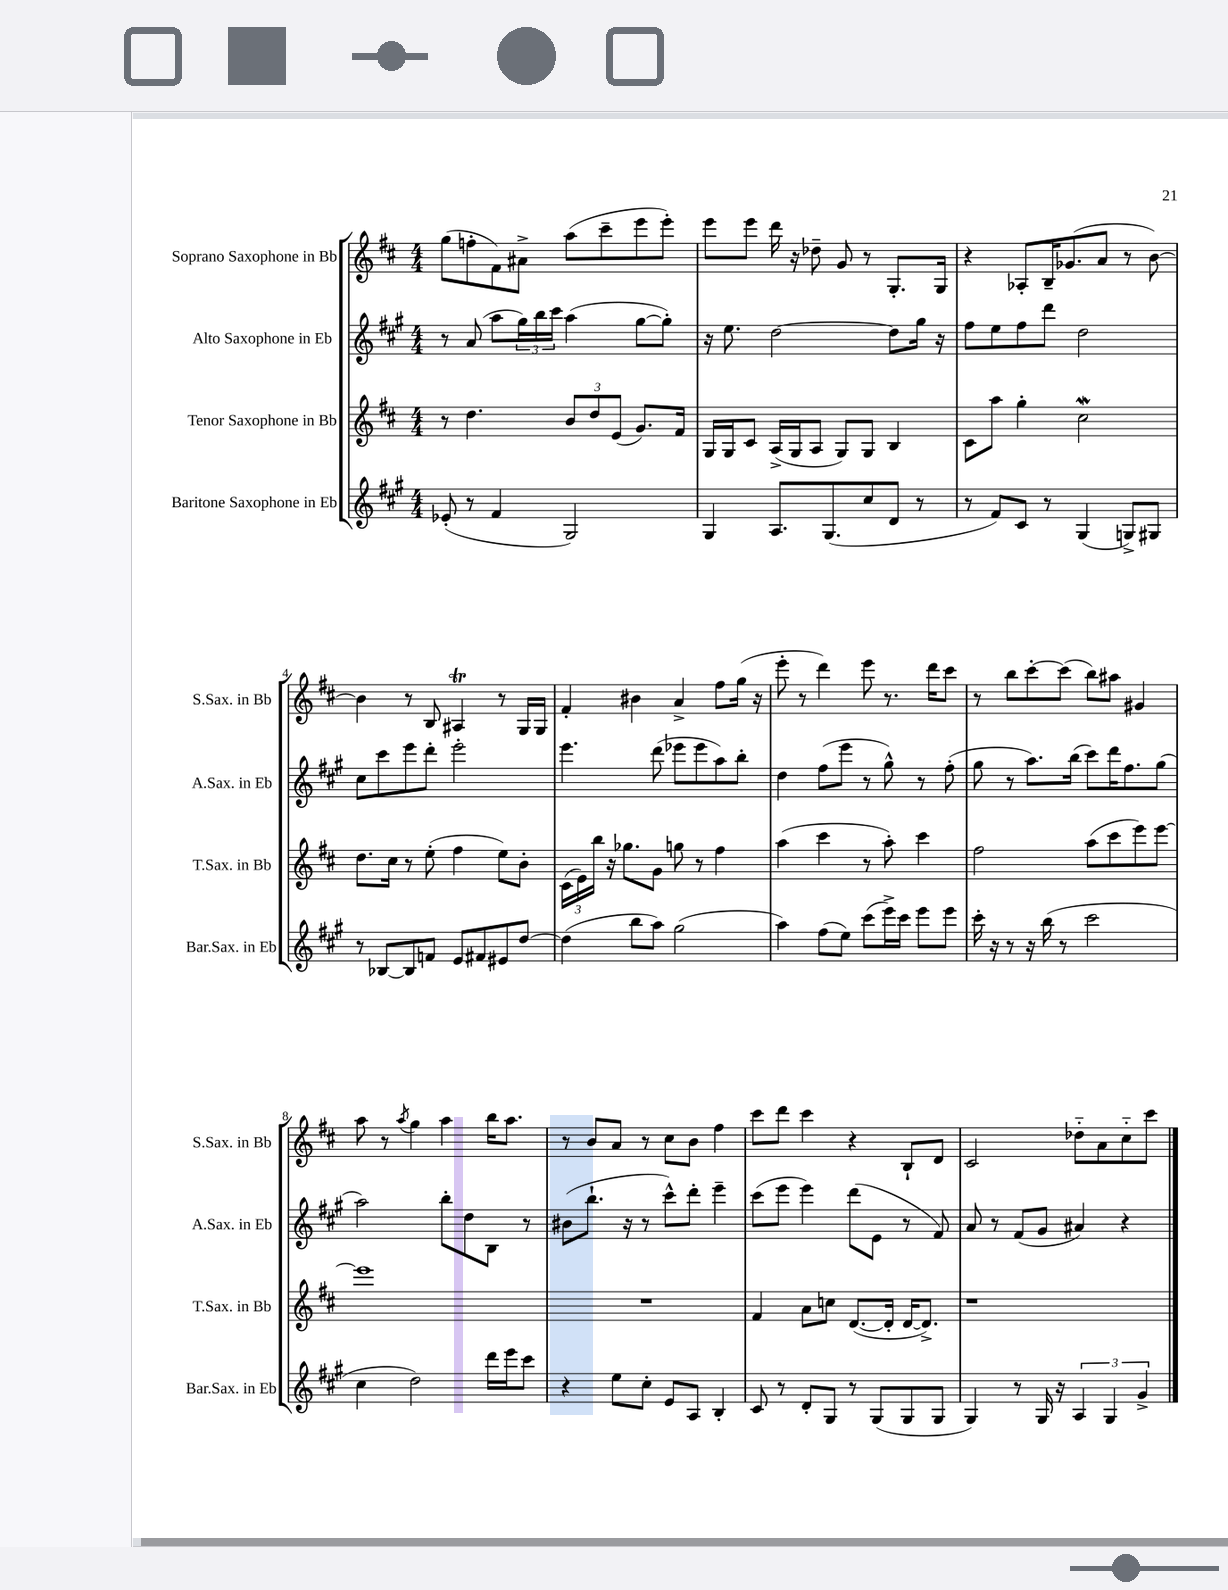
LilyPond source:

<<
\new StaffGroup <<
\new Staff = "s0" \with { instrumentName = "Soprano Saxophone in Bb" shortInstrumentName = "S.Sax. in Bb" } {
    \clef treble \key d \major \numericTimeSignature \time 4/4
    g''8( f''8-. fis'8) ais'8-> a''8( cis'''8-- e'''8 e'''8-.) |
    e'''8 e'''8 d'''16 r16 des''8-- g'8 r8 g8.-. g16 |
    r4 aes8-. b16-- ges'8.( a'8 r8 b'8~) |
    b'4 r8 b8 ais4\trill r8 g16 g16 |
    fis'4-. bis'4 a'4-> fis''8 g''16( r16 |
    e'''8-. r8 d'''4) e'''8 r8. d'''16 cis'''8 |
    r8 b''8 cis'''8~-. cis'''8( b''8) ais''8 gis'4 |
    a''8 r8 \acciaccatura { a''8 } g''4 a''4 b''16 a''8. |
    r8 b'8 a'8 r8 cis''8 b'8 fis''4 |
    cis'''8 d'''8 cis'''4 r4 b8-! d'8 |
    cis'2 des''8-_ a'8 cis''8-_ cis'''8 \bar "|." |
}
\new Staff = "s1" \with { instrumentName = "Alto Saxophone in Eb" shortInstrumentName = "A.Sax. in Eb" } {
    \clef treble \key a \major \numericTimeSignature \time 4/4
    r8 a'8( a''8 \tuplet 3/2 { gis''16) b''16 cis'''16 } a''4( gis''8~ gis''8-.) |
    r16 e''8. d''2~ d''8 gis''16 r16 |
    fis''8 e''8 fis''8 d'''8 d''2 |
    cis''8 cis'''8 e'''8 d'''8-. e'''2-. |
    e'''4. d'''8( ees'''8 ees'''8 a''8) b''8-. |
    d''4 fis''8( e'''8 r8 gis''8-^) r8 fis''8-.( |
    gis''8 r8 a''8.) b''16( cis'''8) d'''16 fis''8. gis''8( |
    a''2) b''8-. d''8 b8 r8 |
    bis'8( b''8.-! r16 r8 cis'''8-^) d'''8-. e'''4-- |
    cis'''8( e'''8 e'''4) d'''8( e'8 r8 fis'8) |
    a'8 r8 fis'8( gis'8 ais'4) r4 \bar "|." |
}
\new Staff = "s2" \with { instrumentName = "Tenor Saxophone in Bb" shortInstrumentName = "T.Sax. in Bb" } {
    \clef treble \key d \major \numericTimeSignature \time 4/4
    r8 d''4. \tuplet 3/2 { b'8 d''8 e'8( } g'8.) fis'16 |
    g16 g16 cis'8 a16->( g16 a8 g8) g8 b4 |
    cis'8 a''8 g''4-. cis''2\mordent |
    d''8. cis''16 r8 e''8-.( fis''4 e''8) b'8-. |
    \tuplet 3/2 { cis'16( e'16) b''16 } r16 ges''8. g'8 g''8 r8 fis''4 |
    a''4( cis'''4 r8 a''8-.) cis'''4 |
    fis''2 a''8( cis'''8 e'''8) e'''8~ |
    e'''1 |
    R1 |
    fis'4 a'8 c''8 d'8.~( d'16-. d'16~ d'8.->) |
    r1 \bar "|." |
}
\new Staff = "s3" \with { instrumentName = "Baritone Saxophone in Eb" shortInstrumentName = "Bar.Sax. in Eb" } {
    \clef treble \key a \major \numericTimeSignature \time 4/4
    ees'8-.( r8 fis'4 gis2) |
    gis4 a8. gis8.( cis''8 d'8 r8 |
    r8 fis'8) cis'8 r8 gis4( g8->) gis8 |
    r8 bes8~ bes8 f'8 e'8 fis'8 eis'8 d''8~ |
    d''4( b''8 a''8) gis''2( |
    a''4) fis''8( e''8) cis'''8( e'''16->) cis'''16 e'''8 e'''8 |
    cis'''16-. r16 r8 r16 b''16( r8 cis'''2 |
    cis''4 d''2) d'''16 e'''16 cis'''8 |
    r4 e''8 cis''8-. e'8 a8 b4-. |
    cis'8 r8 d'8-. gis8 r8 gis8( gis8 gis8 |
    gis4) r8 gis16 r16 \tuplet 3/2 { a4 gis4 gis'4-> } \bar "|." |
}
>>
>>
